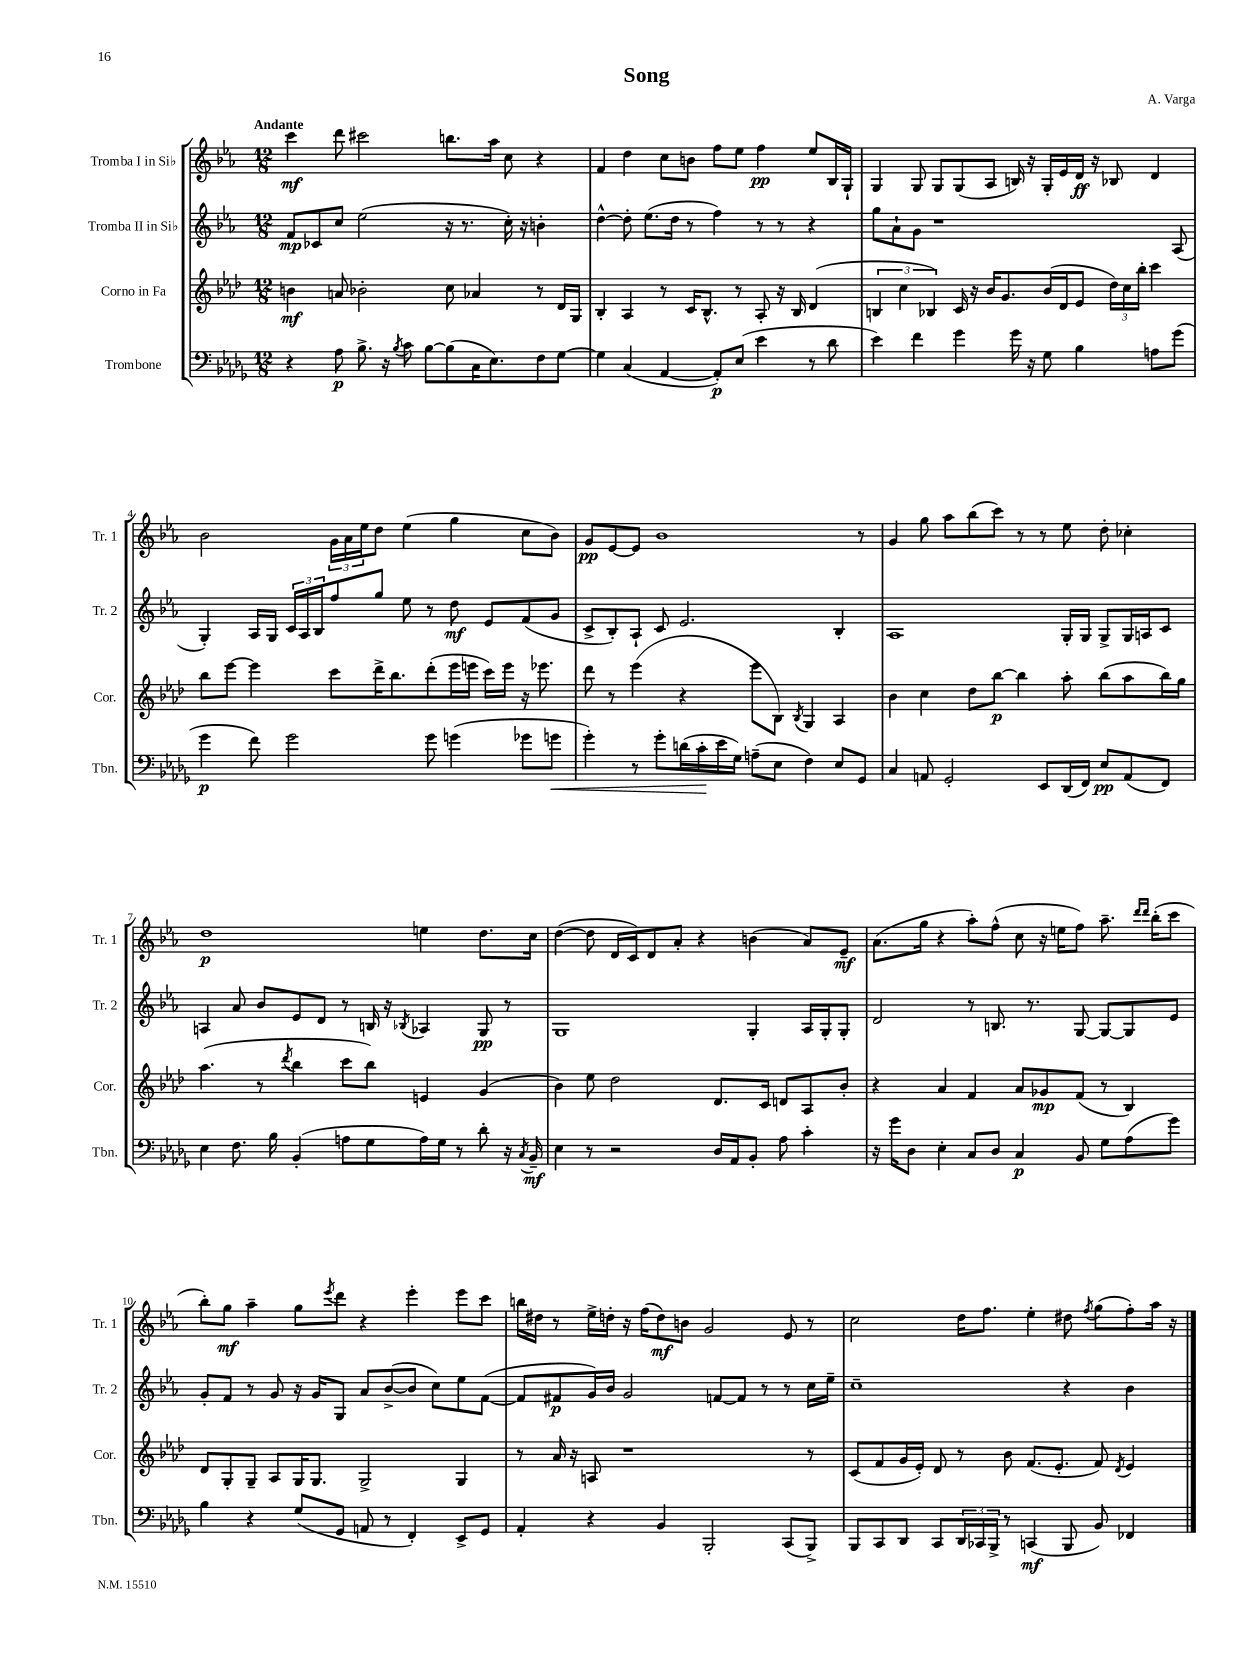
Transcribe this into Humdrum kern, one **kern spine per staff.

**kern	**kern	**kern	**kern
*staff4	*staff3	*staff2	*staff1
*clefF4	*clefG2	*clefG2	*clefG2
*k[b-e-a-d-g-]	*k[b-e-a-d-]	*k[b-e-a-]	*k[b-e-a-]
*M12/8	*M12/8	*M12/8	*M12/8
4r	4b	8f	4ccc
.	.	8c-	.
8A-	8a	8cc	8ddd
8.B-^	2b-'	(2ee-	2ccc#
16r	.	.	.
8qB-	.	.	.
8c	.	.	.
[8B-	.	.	.
(8B-]	8cc	16r	8.bb
.	.	8.r	.
16C	4a-	.	.
8.E-)	.	.	16aa-
.	.	16cc')	8cc
.	.	16r	.
8F	8r	4b'	4r
[8G-	16d-	.	.
.	16G	.	.
=	=	=	=
4G-]	4B-'	[4dd^^	4f
(4C	4A-	8dd']	4dd
.	.	(8.ee-	.
[4AA-	8r	.	8cc
.	.	16dd	.
.	16c	8r	8b
.	8.B-^^	.	.
8AA-'])	.	4ff)	8ff
(8E-	8r	.	8ee-
4e-	8A-'	8r	4ff
.	16r	8r	.
.	16B-	.	.
8r	(4d-	4r	8ee-
8d-	.	.	16B-
.	.	.	16G`
=	=	=	=
4e-)	6B	8gg	4G
.	.	8a-`	.
.	6cc	.	.
4f	.	8g	8G
.	6B-)	.	.
.	.	1r	8G
4g-	16c	.	(8G
.	16r	.	.
.	16b-	.	8A-
.	8.g	.	.
16g-	.	.	16B)
16r	.	.	16r
8G-	(16b-	.	16G'
.	16d-	.	16e-
4B-	8e-	.	16d
.	.	.	16r
.	24dd-)	.	8B-
.	24cc	.	.
.	24bb-'	.	.
8A	4ccc	.	4d
(8g-	.	(8A-	.
=	=	=	=
4g-	8bb-	4G')	2b-
.	[8eee-	.	.
8f)	4eee-]	16A-	.
.	.	16G	.
2g-	.	24c	.
.	.	24A-	.
.	.	24B-	.
.	8ccc	8ff	24g
.	.	.	24a-
.	.	.	24ee-
.	16ddd-^	8gg	8dd
.	8.bb-	.	.
.	.	8ee-	(4ee-
8g-	(8ddd-'	8r	.
(4g	16eee-	8dd	4gg
.	16eee	.	.
.	16ccc)	8e-	.
.	16eee	.	.
8g-	16r	(8f	8cc
.	8.eee-	.	.
8g	.	8g	8b-)
=	=	=	=
4g-')	8ddd-	8c^	8g
.	8r	8B-')	[8e-
8r	(4eee-	8A-`	8e-]
8g-'	.	8c	1b-
(16d	4r	2.e-	.
16c'	.	.	.
16e-	.	.	.
16G-)	.	.	.
(8A~	8eee-	.	.
8E-	8B-)	.	.
.	8qB-	.	.
4F)	4G	.	.
8E-	4A-	4B-'	.
8GG-	.	.	8r
=	=	=	=
4C	4b-	1A-	4g
8AA	4cc	.	8gg
2GG-'	.	.	8aa-
.	8dd-	.	(8bb-
.	[8bb-	.	8ccc)
.	4bb-]	.	8r
8EE-	.	.	8r
(16DD-	8aa-'	16G'	8ee-
16FF)	.	16G	.
8E-	(8bb-	8G^	8dd'
(8AA	8aa-	16G	4cc-'
.	.	16A	.
8FF)	16bb-)	8c	.
.	16gg	.	.
=	=	=	=
4E-	(4.aa-	4A	1dd
8.F	.	8a-	.
.	8r	8b-	.
16B-	.	.	.
.	8qddd-	.	.
(4BB-'	4bb-	8e-	.
.	.	8d	.
8A	8ccc	8r	.
8G-	8bb-)	16B	.
.	.	16r	.
.	.	8qB-	.
16A)	4e	4A-	4ee
16G-	.	.	.
8r	.	.	.
8d-'	(4g	8G	8.dd
16r	.	8r	.
8qC	.	.	.
16BB-~	.	.	16cc
=	=	=	=
4E-	4b-)	1G	([4dd
8r	8ee-	.	8dd]
2r	2dd-	.	16d
.	.	.	16c)
.	.	.	8d
.	.	.	8a-'
.	.	.	4r
16D-	8.d-	.	.
16AA-	.	.	.
8BB-'	.	4G'	(4b
.	16c	.	.
8A-	8d	.	.
4c'	8A-	16A-	8a-)
.	.	16G'	.
.	8b-'	8G'	8e-~
=	=	=	=
16r	4r	2d	(8.a-
16g-	.	.	.
8D-	.	.	.
.	.	.	16gg
4E-'	4a-	.	4r
8C	4f	8r	8aa-')
8D-	.	8.B	(8ff^^
4C	8a-	.	8cc
.	.	8.r	.
.	8g-	.	16r
.	.	.	16ee
8BB-	(8f	[8G	8ff)
8G-	8r	8G_	8.aa-~
(8A-	4B-)	8G]	.
.	.	.	16qqddd
.	.	.	16qqddd
.	.	.	(16bb-'
8g-)	.	8e-	8ccc
=	=	=	=
4B-	8d-	8g'	8bb-')
.	8G'	8f	8gg
4r	8G~	8r	4aa-~
.	8A-	8g	.
(8G-	16G	16r	8gg
.	8.G	16g	.
.	.	.	8qeee-
8GG-	.	8G	8ddd
8AA	2G^	8a-	4r
8r	.	([8b-^	.
4FF')	.	8b-]	4eee-'
.	.	8cc)	.
8EE-^	4G	8ee-	8eee-
8GG-	.	([8f	8ccc
=	=	=	=
4AA-'	8r	8f]	16bb
.	.	.	16dd#
.	16a-	8f#	8r
.	16r	.	.
4r	8A	16g)	16ee-^
.	.	16b-	16dd'
.	1r	2g	16r
.	.	.	(16ff
4BB-	.	.	8dd)
.	.	.	8b
2BBB-'	.	.	2g
.	.	[8f	.
.	.	8f]	.
.	.	8r	.
(8CC	.	8r	8e-
8BBB-^)	8r	16cc	8r
.	.	16ee-~	.
=	=	=	=
8BBB-	(8c	1cc~	2cc
8CC	8f	.	.
8DD-	16g	.	.
.	16e-')	.	.
8CC	8d-	.	.
24DD-	8r	.	16dd
24CC-	.	.	.
.	.	.	8.ff
24BBB-^	.	.	.
8r	8b-	.	.
(4CC	(8.f	.	4ee-'
.	8.e-'	.	.
8BBB-	.	4r	8dd#
.	.	.	8qff
8BB-)	8f)	.	(8gg
.	8qd-	.	.
4FF-	4e-	4b-	8ff')
.	.	.	16aa-
.	.	.	16r
==	==	==	==
*-	*-	*-	*-
